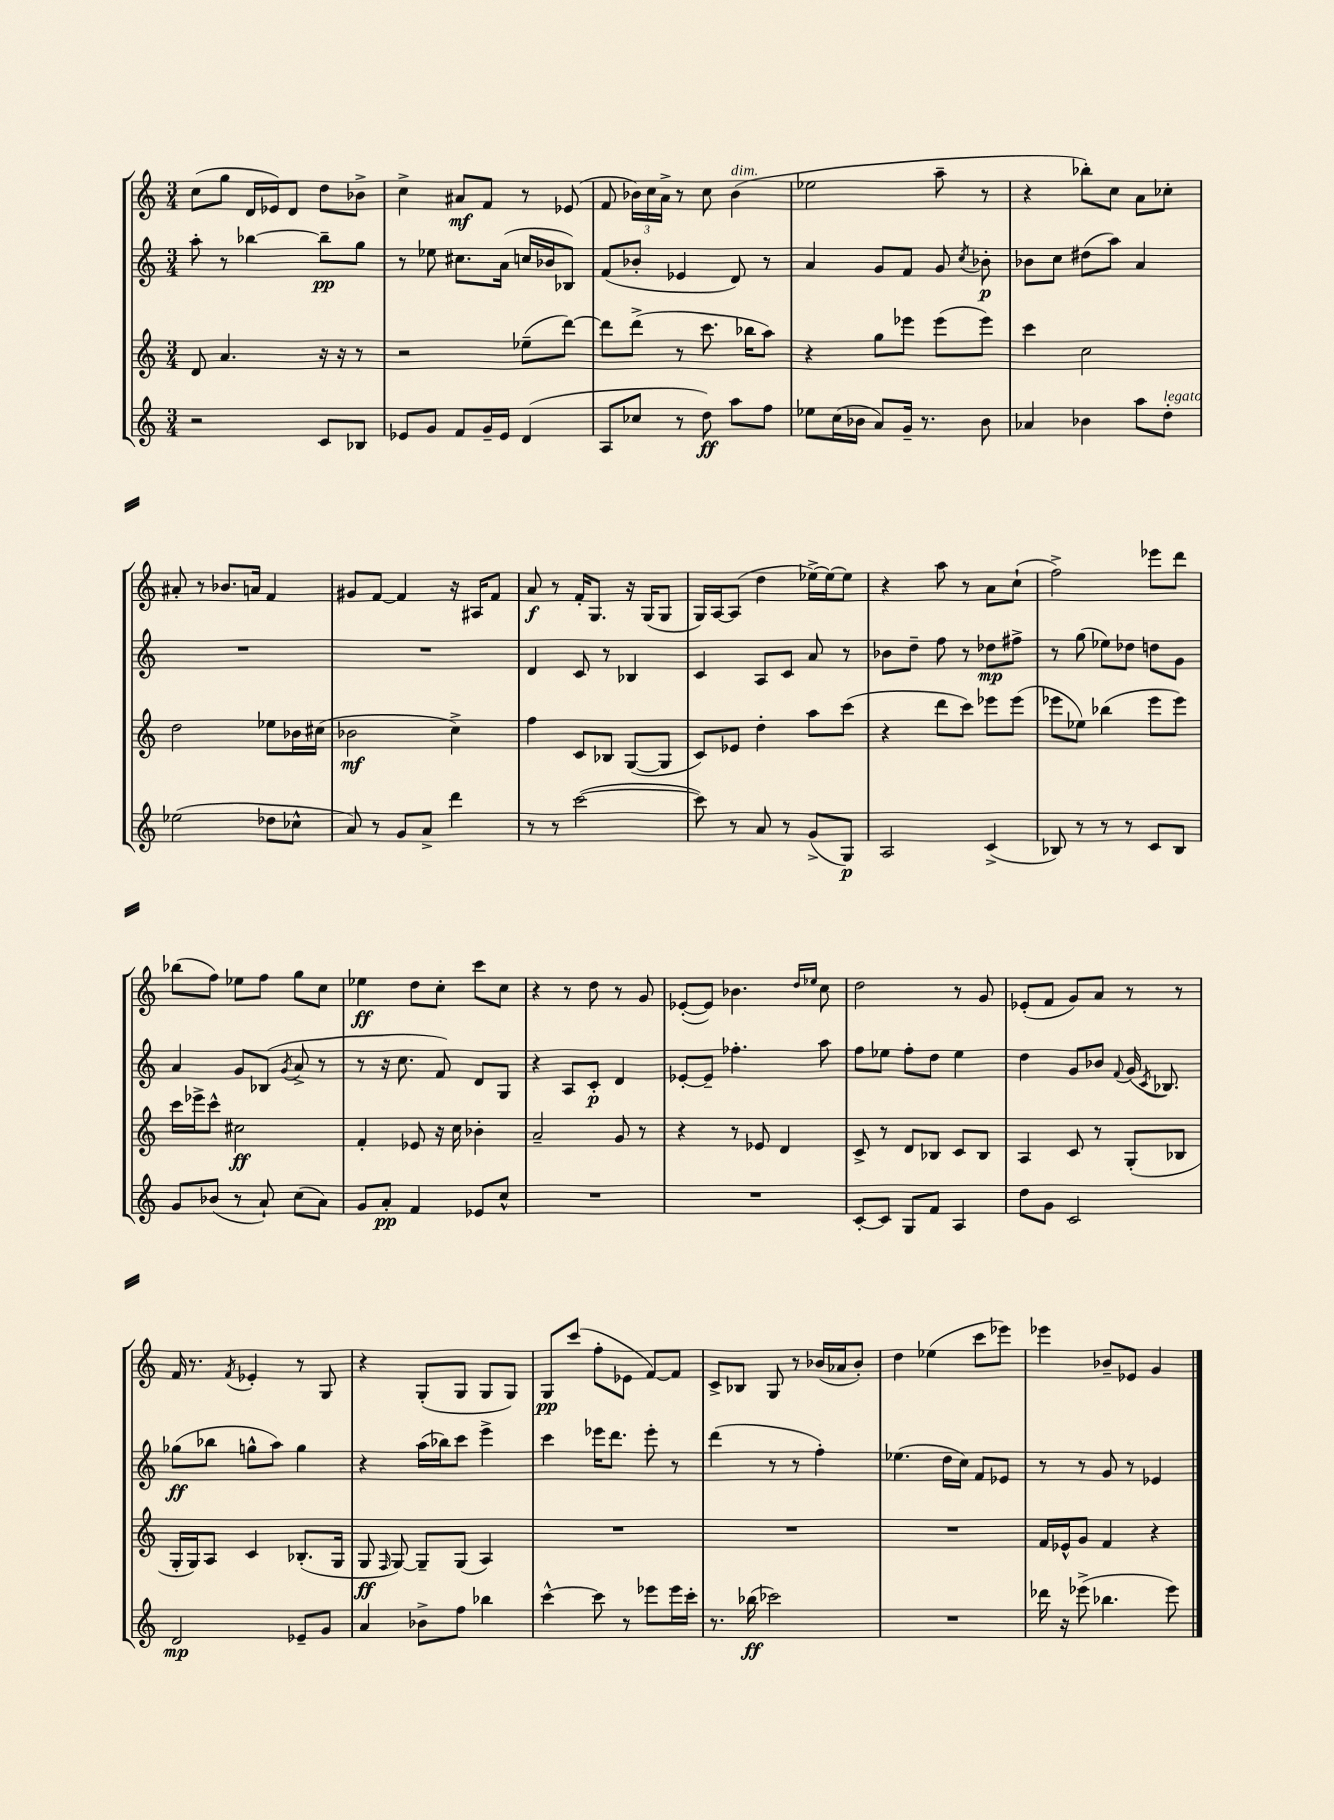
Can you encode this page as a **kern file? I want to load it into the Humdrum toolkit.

**kern	**kern	**kern	**kern
*staff4	*staff3	*staff2	*staff1
*clefG2	*clefG2	*clefG2	*clefG2
*k[]	*k[]	*k[]	*k[]
*M3/4	*M3/4	*M3/4	*M3/4
2r	8d	8aa'	(8cc
.	4.a	8r	8gg
.	.	[4bb-	16d
.	.	.	16e-)
.	.	.	8d
8c	16r	8bb-~]	8dd
.	16r	.	.
8B-	8r	8gg	8b-^
=	=	=	=
8e-	2r	8r	4cc^
8g	.	8ee-	.
8f	.	8.cc#	8a#
16g~	.	.	8f
16e-	.	(16a	.
(4d	(8ee-~	16cc	8r
.	.	16b-	.
.	[8ddd)	8B-)	(8e-
=	=	=	=
8A	8ddd]	(8f	8f
8cc-	(8ddd^	8b-'	24b-)
.	.	.	24cc
.	.	.	24a^
8r	8r	4e-	8r
8dd)	8.ccc	.	8cc
8aa	.	8d)	(4b-
.	16bb-	.	.
8ff	8aa)	8r	.
=	=	=	=
8ee-	4r	4a	2ee-
(16cc	.	.	.
16b-	.	.	.
8a)	8gg	8g	.
16g~	8eee-	8f	.
8.r	.	.	.
.	(8eee-	8g	8aa~
.	.	8qcc	.
8b-	8eee-)	8b-'	8r
=	=	=	=
4a-	4ccc	8b-	4r
.	.	8cc	.
4b-	2cc	(8dd#	8bb-')
.	.	8aa)	8cc
8aa	.	4a	8a
8dd'	.	.	8cc-'
=	=	=	=
(2ee-	2dd	2.r	8a#'
.	.	.	8r
.	.	.	8.b-
.	.	.	16a
8dd-	8ee-	.	4f
8cc-^^	16b-	.	.
.	(16cc#	.	.
=	=	=	=
8a)	2b-	2.r	8g#
8r	.	.	[8f
8g	.	.	4f]
8a^	.	.	.
4ddd	4cc^)	.	16r
.	.	.	16A#
.	.	.	8f
=	=	=	=
8r	4ff	4d	8a
8r	.	.	8r
([2ccc	8c	8c	16f'
.	.	.	8.G
.	8B-	8r	.
.	([8G	4B-	16r
.	.	.	(16G
.	8G]	.	8G
=	=	=	=
8ccc])	8c)	4c	16G)
.	.	.	[16A
8r	8e-	.	(8A]
8a	4dd'	8A	4dd
8r	.	8c	.
(8g^	8aa	8a	[16ee-^)
.	.	.	16ee-_
8G)	(8ccc	8r	8ee-]
=	=	=	=
2A	4r	8b-	4r
.	.	8dd~	.
.	8ddd	8ff	8aa
.	8ccc)	8r	8r
(4c^	8eee-	8dd-	8a
.	(8eee-	8ff#^	(8cc`
=	=	=	=
8B-)	8eee-	8r	2ff^)
8r	8ee-)	(8gg	.
8r	(4bb-	8ee-)	.
8r	.	8dd-	.
8c	8eee-	8dd	8eee-
8B-	8eee-)	8g	8ddd
=	=	=	=
8g	16ccc	4a	(8bb-
.	16eee-^	.	.
(8b-	8ccc^^	.	8ff)
8r	2cc#	8g	8ee-
8a`)	.	(8B-	8ff
.	.	8qg	.
(8cc	.	8a^	8gg
8a)	.	8r	8cc
=	=	=	=
8g	4f'	8r	4ee-
8a'	.	16r	.
.	.	8.cc	.
4f	8e-	.	8dd
.	16r	8f)	8cc'
.	16cc	.	.
8e-	4b-'	8d	8ccc
8cc^^	.	8G	8cc
=	=	=	=
2.r	2a~	4r	4r
.	.	8A	8r
.	.	8c'	8dd
.	8g	4d	8r
.	8r	.	8g
=	=	=	=
2.r	4r	[8e-'	([8e-'
.	.	8e-~]	8e-])
.	8r	4.ff-'	4.b-
.	8e-	.	.
.	4d	.	.
.	.	.	16qqdd
.	.	.	16qqee-
.	.	8aa	8cc
=	=	=	=
[8c'	8c^	8ff	2dd
8c]	8r	8ee-	.
8G	8d	8ff'	.
8f	8B-	8dd	.
4A	8c	4ee-	8r
.	8B-	.	8g
=	=	=	=
8dd	4A	4dd	(8e-'
8g	.	.	8f
2c	8c	8g	8g)
.	8r	8b-	8a
.	.	8qqf	.
.	(8G'	(16g	8r
.	.	8qc	.
.	.	8.B-)	.
.	8B-	.	8r
=	=	=	=
2d	16G'	(8gg-	16f
.	16G)	.	8.r
.	8A	8bb-	.
.	.	.	8qf
.	4c	8gg^^	4e-'
.	.	8aa)	.
8e-~	(8.B-'	4gg	8r
8g	.	.	8G
.	16G	.	.
=	=	=	=
4a	8G	4r	4r
.	16qqF	.	.
.	[8G)	.	.
8b-^	8G~]	(16aa	(8G'
.	.	16bb-)	.
8ff	(8G	8ccc	8G
4bb-	4A)	4eee^	8G
.	.	.	8G)
=	=	=	=
[4ccc^^	2.r	4ccc	8G
.	.	.	(8ccc
8ccc]	.	16eee-	8ff'
.	.	8.ddd	.
8r	.	.	8e-
8eee-	.	8eee-'	[8f)
16eee-	.	8r	8f]
16ccc'	.	.	.
=	=	=	=
8.r	2.r	(4ddd	8c^
.	.	.	8B-
(16bb-	.	.	.
2ccc-)	.	8r	8G
.	.	8r	8r
.	.	4ff')	(16b-
.	.	.	16a-
.	.	.	8b-')
=	=	=	=
2.r	2.r	(4.ee-	4dd
.	.	.	(4ee-
.	.	16dd	.
.	.	16cc)	.
.	.	8f	8ccc
.	.	8e-	8eee-)
=	=	=	=
16ddd-	16f	8r	4eee-
16r	16e-^^	.	.
(8eee-^	8g	8r	.
4.bb-	4f	8g	8b-~
.	.	8r	8e-
.	4r	4e-	4g
8eee-)	.	.	.
==	==	==	==
*-	*-	*-	*-
